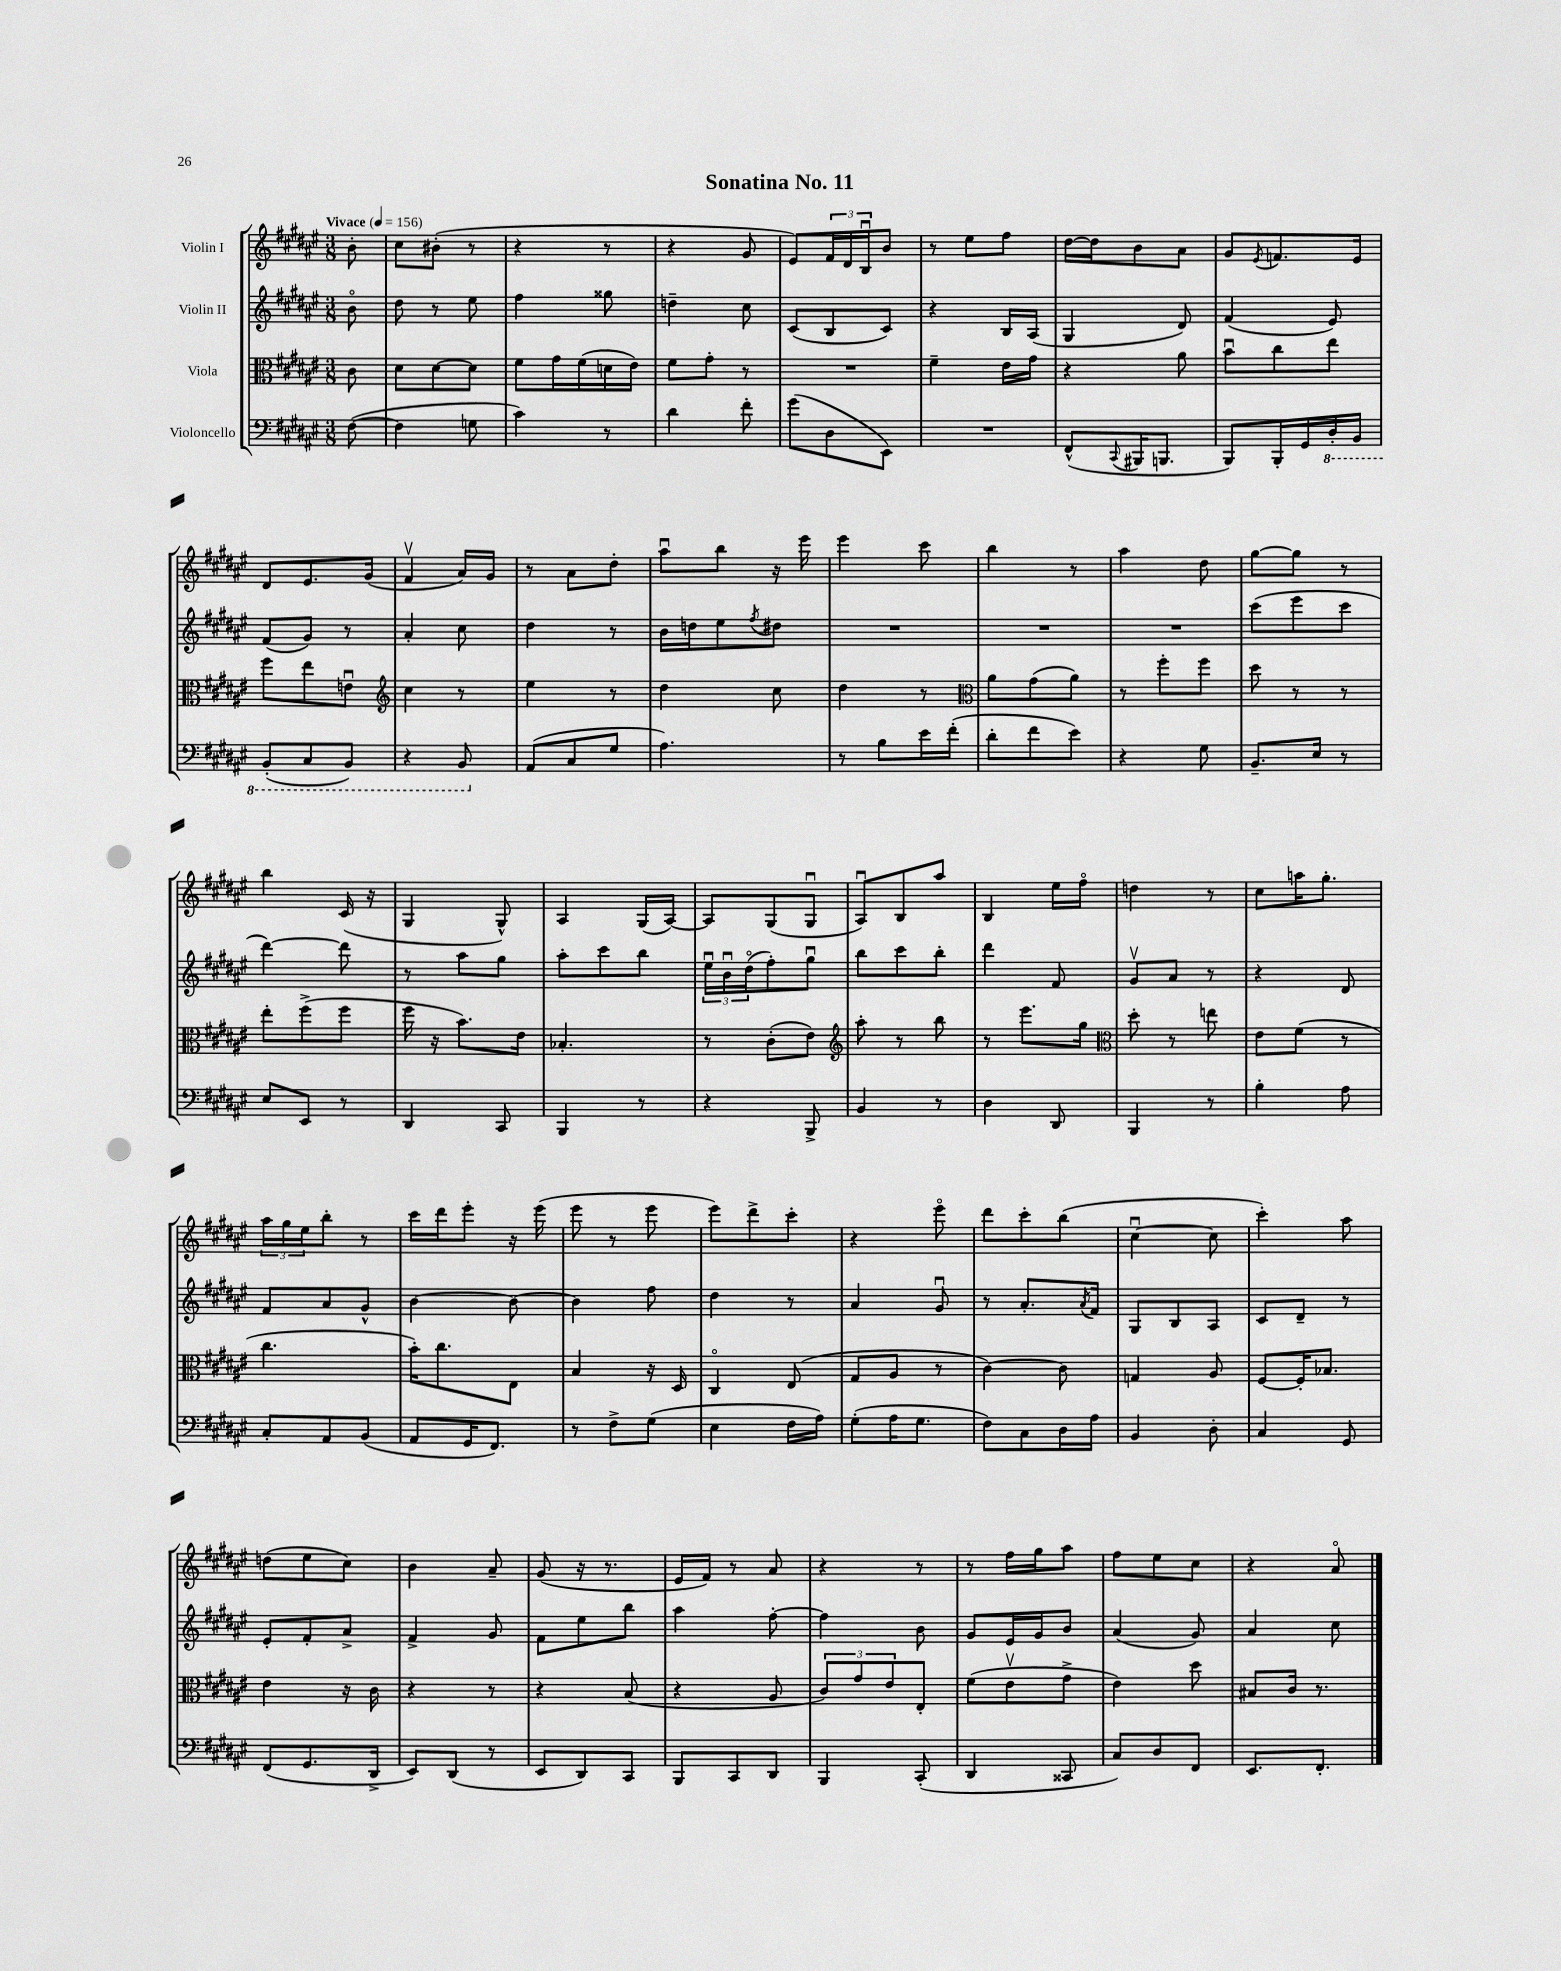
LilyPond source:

\header { title = "Sonatina No. 11" }
<<
\new StaffGroup <<
\new Staff = "s0" \with { instrumentName = "Violin I" } {
    \clef treble \key fis \major \numericTimeSignature \time 3/8 \partial 8 \tempo "Vivace" 4 = 156
    b'8-. |
    cis''8 bis'8-.( r8 |
    r4 r8 |
    r4 gis'8 |
    eis'8) \tuplet 3/2 { fis'16 dis'16 b16\downbow } b'8 |
    r8 eis''8 fis''8 |
    dis''16~ dis''16 b'8 ais'8 |
    gis'8 \acciaccatura { eis'8 } f'8. eis'16 |
    dis'8 eis'8. gis'16( |
    fis'4\upbow ais'16) gis'16 |
    r8 ais'8 dis''8-. |
    ais''8\downbow b''8 r16 eis'''16 |
    eis'''4 cis'''8 |
    b''4 r8 |
    ais''4 dis''8 |
    gis''8~ gis''8 r8 |
    b''4 cis'16( r16 |
    gis4 gis8-^) |
    ais4 gis16( ais16~) |
    ais8 gis8( gis8\downbow |
    ais8\downbow) b8 ais''8 |
    b4 eis''16 fis''16\flageolet |
    d''4 r8 |
    cis''8 a''16 gis''8.-. |
    \tuplet 3/2 { ais''16 gis''16 eis''16 } b''8-. r8 |
    cis'''16 dis'''16 eis'''8-. r16 eis'''16( |
    eis'''8 r8 eis'''8 |
    eis'''8) dis'''8-> cis'''8-. |
    r4 eis'''8\flageolet |
    dis'''8 cis'''8-. b''8( |
    cis''4~\downbow cis''8 |
    cis'''4-.) ais''8 |
    d''8( eis''8 cis''8) |
    b'4 ais'8-- |
    gis'8( r16 r8. |
    eis'16 fis'16) r8 ais'8 |
    r4 r8 |
    r8 fis''16 gis''16 ais''8 |
    fis''8 eis''8 cis''8 |
    r4 ais'8\flageolet \bar "|." |
}
\new Staff = "s1" \with { instrumentName = "Violin II" } {
    \clef treble \key fis \major \numericTimeSignature \time 3/8 \partial 8
    b'8\flageolet |
    dis''8 r8 eis''8 |
    fis''4 gisis''8 |
    d''4-- cis''8 |
    cis'8( b8 cis'8) |
    r4 b16 ais16( |
    gis4 dis'8) |
    fis'4( eis'8) |
    fis'8( gis'8) r8 |
    ais'4-. cis''8 |
    dis''4 r8 |
    b'16 d''16 eis''8 \acciaccatura { fis''8 } dis''8 |
    R4. |
    R4. |
    R4. |
    cis'''8( eis'''8 cis'''8 |
    dis'''4~) dis'''8 |
    r8 ais''8 gis''8 |
    ais''8-. cis'''8 b''8 |
    \tuplet 3/2 { eis''16\downbow b'16\downbow dis''16\flageolet( } fis''8-.) gis''8\downbow |
    b''8 cis'''8 b''8-. |
    dis'''4 fis'8 |
    gis'8\upbow ais'8 r8 |
    r4 dis'8 |
    fis'8 ais'8 gis'8-^ |
    b'4~ b'8~ |
    b'4 fis''8 |
    dis''4 r8 |
    ais'4 gis'8\downbow |
    r8 ais'8.-. \acciaccatura { ais'8 } fis'16 |
    gis8 b8 ais8 |
    cis'8 dis'8-- r8 |
    eis'8-. fis'8-. ais'8-> |
    fis'4-> gis'8 |
    fis'8 eis''8 b''8 |
    ais''4 fis''8~-. |
    fis''4 b'8 |
    gis'8 eis'16 gis'16 b'8 |
    ais'4( gis'8) |
    ais'4 cis''8 \bar "|." |
}
\new Staff = "s2" \with { instrumentName = "Viola" } {
    \clef alto \key fis \major \numericTimeSignature \time 3/8 \partial 8
    cis'8 |
    dis'8 dis'8~ dis'8 |
    fis'8 gis'16 fis'16( d'16 eis'16) |
    fis'8 gis'8-. r8 |
    R4. |
    fis'4-- eis'16 gis'16 |
    r4 ais'8 |
    b'8\downbow cis''8 eis''8 |
    fis''8 eis''8 e'8\downbow |
    \clef treble cis''4 r8 |
    eis''4 r8 |
    dis''4 cis''8 |
    dis''4 r8 |
    \clef alto ais'8 gis'8( ais'8) |
    r8 fis''8-. fis''8 |
    dis''8 r8 r8 |
    eis''8-. fis''8->( fis''8 |
    fis''16 r16 b'8.) eis'16 |
    bes4.-. |
    r8 cis'8-.( eis'8) |
    \clef treble ais''8-. r8 b''8 |
    r8 eis'''8. gis''16 |
    \clef alto dis''8-. r8 e''8 |
    eis'8 fis'8( r8 |
    cis''4. |
    b'16-.) cis''8. eis8 |
    b4 r16 dis16 |
    cis4\flageolet eis8( |
    gis8 ais8 r8 |
    cis'4~) cis'8 |
    g4 ais8 |
    fis8~ fis16-. bes8. |
    eis'4 r16 cis'16 |
    r4 r8 |
    r4 b8( |
    r4 ais8 |
    \tuplet 3/2 { cis'8) gis'8 eis'8 } eis8-. |
    fis'8( eis'8\upbow gis'8-> |
    eis'4) dis''8 |
    bis8 cis'16 r8. \bar "|." |
}
\new Staff = "s3" \with { instrumentName = "Violoncello" } {
    \clef bass \key fis \major \numericTimeSignature \time 3/8 \partial 8
    fis8~( |
    fis4 g8 |
    cis'4) r8 |
    dis'4 fis'8-. |
    gis'8( dis8 eis,8) |
    R4. |
    fis,8-^( \appoggiatura { cis,8 } bis,,16 b,,8. |
    b,,8) b,,16-. gis,16 \ottava #-1 dis,16-. b,,16 |
    b,,8-.( cis,8 b,,8) |
    r4 b,,8 \ottava #0 |
    ais,8( cis8 gis8 |
    ais4.) |
    r8 b8 eis'16 fis'16-.( |
    dis'8-. fis'8 eis'8) |
    r4 gis8 |
    b,8.-- eis16 r8 |
    eis8 eis,8 r8 |
    dis,4 cis,8 |
    b,,4 r8 |
    r4 b,,8-> |
    b,4 r8 |
    dis4 dis,8 |
    b,,4 r8 |
    b4-. ais8 |
    cis8-. ais,8 b,8( |
    ais,8 gis,16 fis,8.) |
    r8 fis8-> gis8( |
    eis4 fis16 ais16) |
    gis8-.( ais16 gis8. |
    fis8) cis8 dis16 ais16 |
    b,4 dis8-. |
    cis4 gis,8 |
    fis,8( gis,8. dis,16-> |
    eis,8) dis,8( r8 |
    eis,8 dis,8) cis,8 |
    b,,8 cis,8 dis,8 |
    b,,4 cis,8-.( |
    dis,4 cisis,8 |
    cis8) dis8 fis,8 |
    eis,8. fis,8.-. \bar "|." |
}
>>
>>
\layout { \context { \Score \remove "Bar_number_engraver" } }
